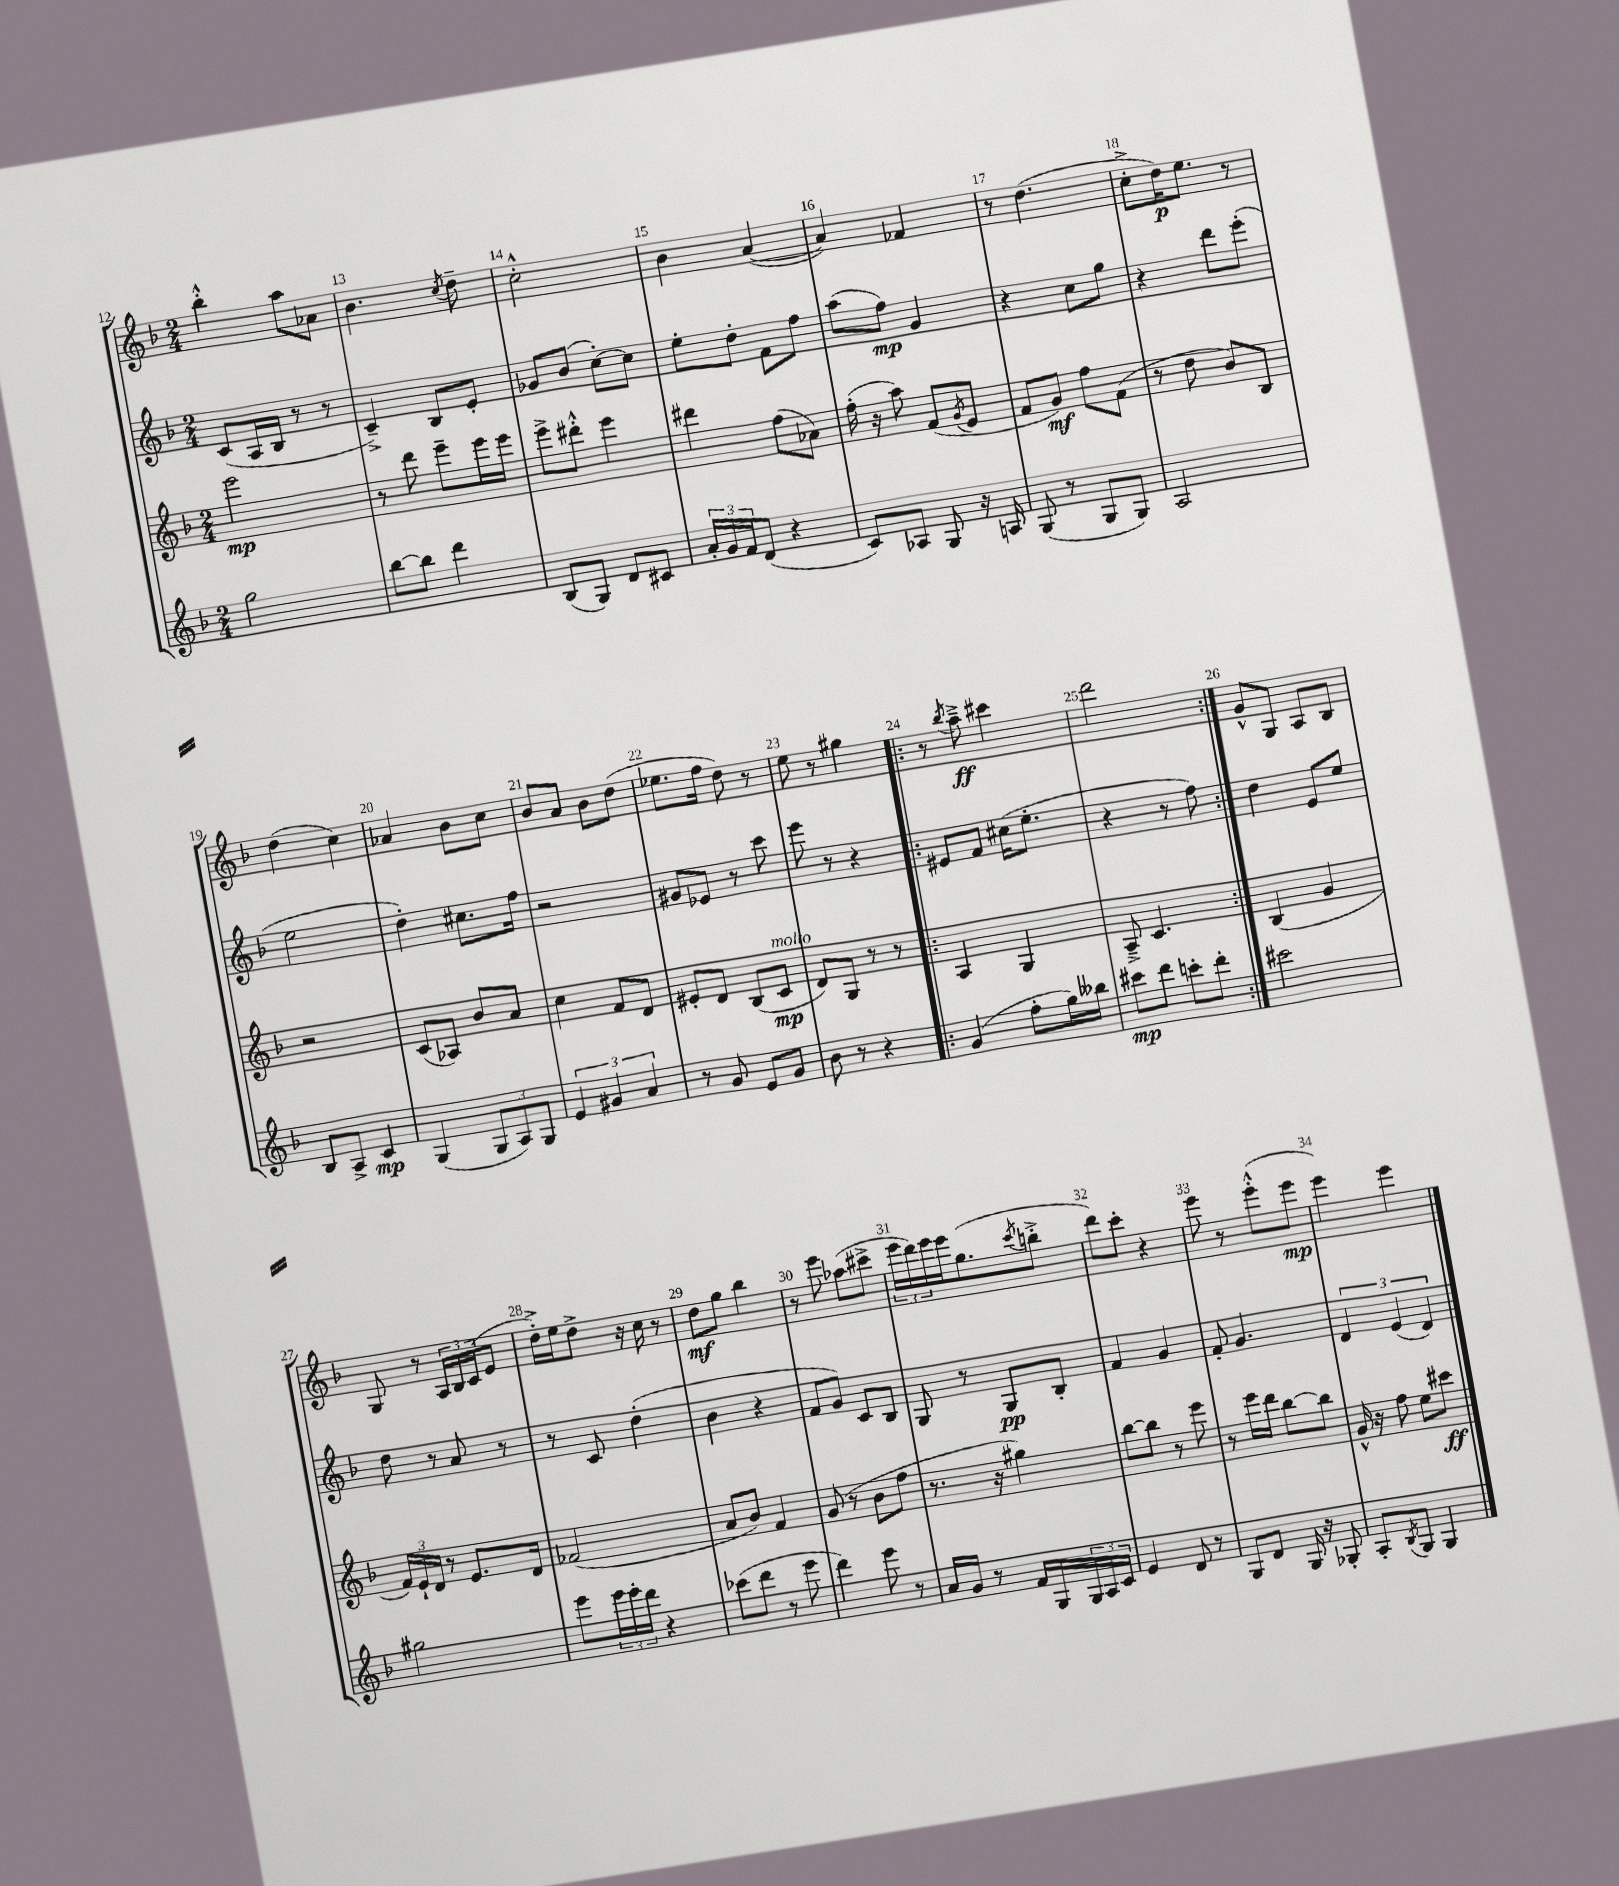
<<
\new StaffGroup <<
\new Staff = "s0" {
    \clef treble \key f \major \numericTimeSignature \time 2/4
    bes''4-.-^ a''8 aes'8 |
    bes'4. \acciaccatura { c''8 } d''8-- |
    c''2-.-^ |
    bes'4 a'4~( |
    a'4) fes'4 |
    r8 d''4.( |
    c''8-.-> d''16\p) e''8. r8 |
    d''4( c''4) |
    aes'4 bes'8 c''8 |
    bes'8 a'8 bes'8 d''8( |
    ees''8. f''16 d''8) r8 |
    e''8 r8 gis''4 |
    \repeat volta 2 { r8 \acciaccatura { bes''8 } a''8--->\ff cis'''4 |
    d'''2 | }
    g'8-^ g8 a8 bes8 |
    g8 r8 \tuplet 3/2 { a16 bes16 c'16( } e'8 |
    d''16-.->) e''16 d''8-> r16 c''16 r8 |
    d''8\mf g''8 bes''4 |
    r8 e'''8 aes''8( cis'''8-> |
    \tuplet 3/2 { e'''16 d'''16) e'''16 } e'''16 g''8.( \acciaccatura { c'''8 } b''8-.-> |
    d'''8) c'''8-. r4 |
    e'''8 r8 e'''8-.-^( e'''8\mp |
    e'''4) e'''4 \bar "|." |
}
\new Staff = "s1" {
    \clef treble \key f \major \numericTimeSignature \time 2/4
    c'8( a16 bes16 r8 r8 |
    c'4--->) bes8 e'8-. |
    ges'8 bes'8( c''8~-.) c''8 |
    e''8-. d''8-. f'8 f''8 |
    a''8( f''8\mp) g'4 |
    r4 c''8 g''8 |
    r4 d'''8 e'''8-.( |
    e''2 |
    d''4-.) cis''8. f''16 |
    r2 |
    gis'8 ees'8 r8 c'''8 |
    e'''8 r8 r4 |
    \repeat volta 2 { eis'8 f'8 cis''16( e''8.-. |
    r4 r8 f''8) | }
    d''4 e'8 e''8 |
    d''8 r8 a'8 r8 |
    r8 c'8 d''4-.( |
    bes'4 r4 |
    f'8 g'8) c'8 bes8 |
    g8 r8 g8\pp bes8-. |
    f'4 g'4 |
    f'8-. g'4. |
    \tuplet 3/2 { d'4 e'4( d'4) } \bar "|." |
}
\new Staff = "s2" {
    \clef treble \key f \major \numericTimeSignature \time 2/4
    e'''2\mp |
    r8 d'''8 e'''8-- e'''16 e'''16 |
    e'''8-> dis'''8-.-^ e'''4 |
    dis'''4 f''8( aes'8) |
    f''16-.( r16 a''8) f'8( \acciaccatura { g'8 } e'8 |
    f'8 g'8\mf) f''8 f'8( |
    r8 d''8 bes'8) bes8 |
    r2 |
    c'8( aes8) bes'8 a'8 |
    c''4 f'8 d'8 |
    eis'8-. d'8 bes8( c'8\mp^\markup { \italic "molto" } |
    d'8) g8 r8 r8 |
    \repeat volta 2 { a4 g4 |
    a8---> c'4. | }
    bes4( g'4 |
    \tuplet 3/2 { f'16) e'16-! d'16 } r8 e'8. d'16 |
    fes'2( |
    a'8 bes'8) f'4 |
    g'8( r8 bes'8 f''8 |
    r8. r16 gis''4) |
    bes''8~ bes''8 r8 e'''8 |
    r8 e'''16 d'''16 bes''8~ bes''8 |
    g'16-^ r16 f''8 e''8 cis'''8\ff \bar "|." |
}
\new Staff = "s3" {
    \clef treble \key f \major \numericTimeSignature \time 2/4
    g''2 |
    bes''8~ bes''8 d'''4 |
    bes8( g8) d'8 cis'8 |
    \tuplet 3/2 { a'16-. g'16 f'16 } d'8( r4 |
    c'8) aes8 g8 r16 a16 |
    g8( r8 g8 g8) |
    a2 |
    bes8 a8-> c'4\mp |
    g4( \tuplet 3/2 { g8 a8) g8 } |
    \tuplet 3/2 { e'4 gis'4 a'4 } |
    r8 g'8 e'8 g'8 |
    bes'8 r8 r4 |
    \repeat volta 2 { g'4( f''8-. g''16) beses''16 |
    cis'''8\mp d'''8 c'''8-. d'''8-. | }
    cis'''2 |
    gis''2 |
    e'''8 \tuplet 3/2 { e'''16 e'''16-. d'''16 } r4 |
    ces'''8( d'''8 r8 e'''8 |
    d'''4) e'''8 r8 |
    a'16 g'16 r8 f'16 g16 \tuplet 3/2 { g16 a16 c'16 } |
    e'4 d'8 r8 |
    g8 d'8 g16 r16 ges8-. |
    a8-. \acciaccatura { bes8 } g8 g4 \bar "|." |
}
>>
>>
\layout { \context { \Score currentBarNumber = #12 \override BarNumber.break-visibility = ##(#f #t #t) barNumberVisibility = #all-bar-numbers-visible } }
